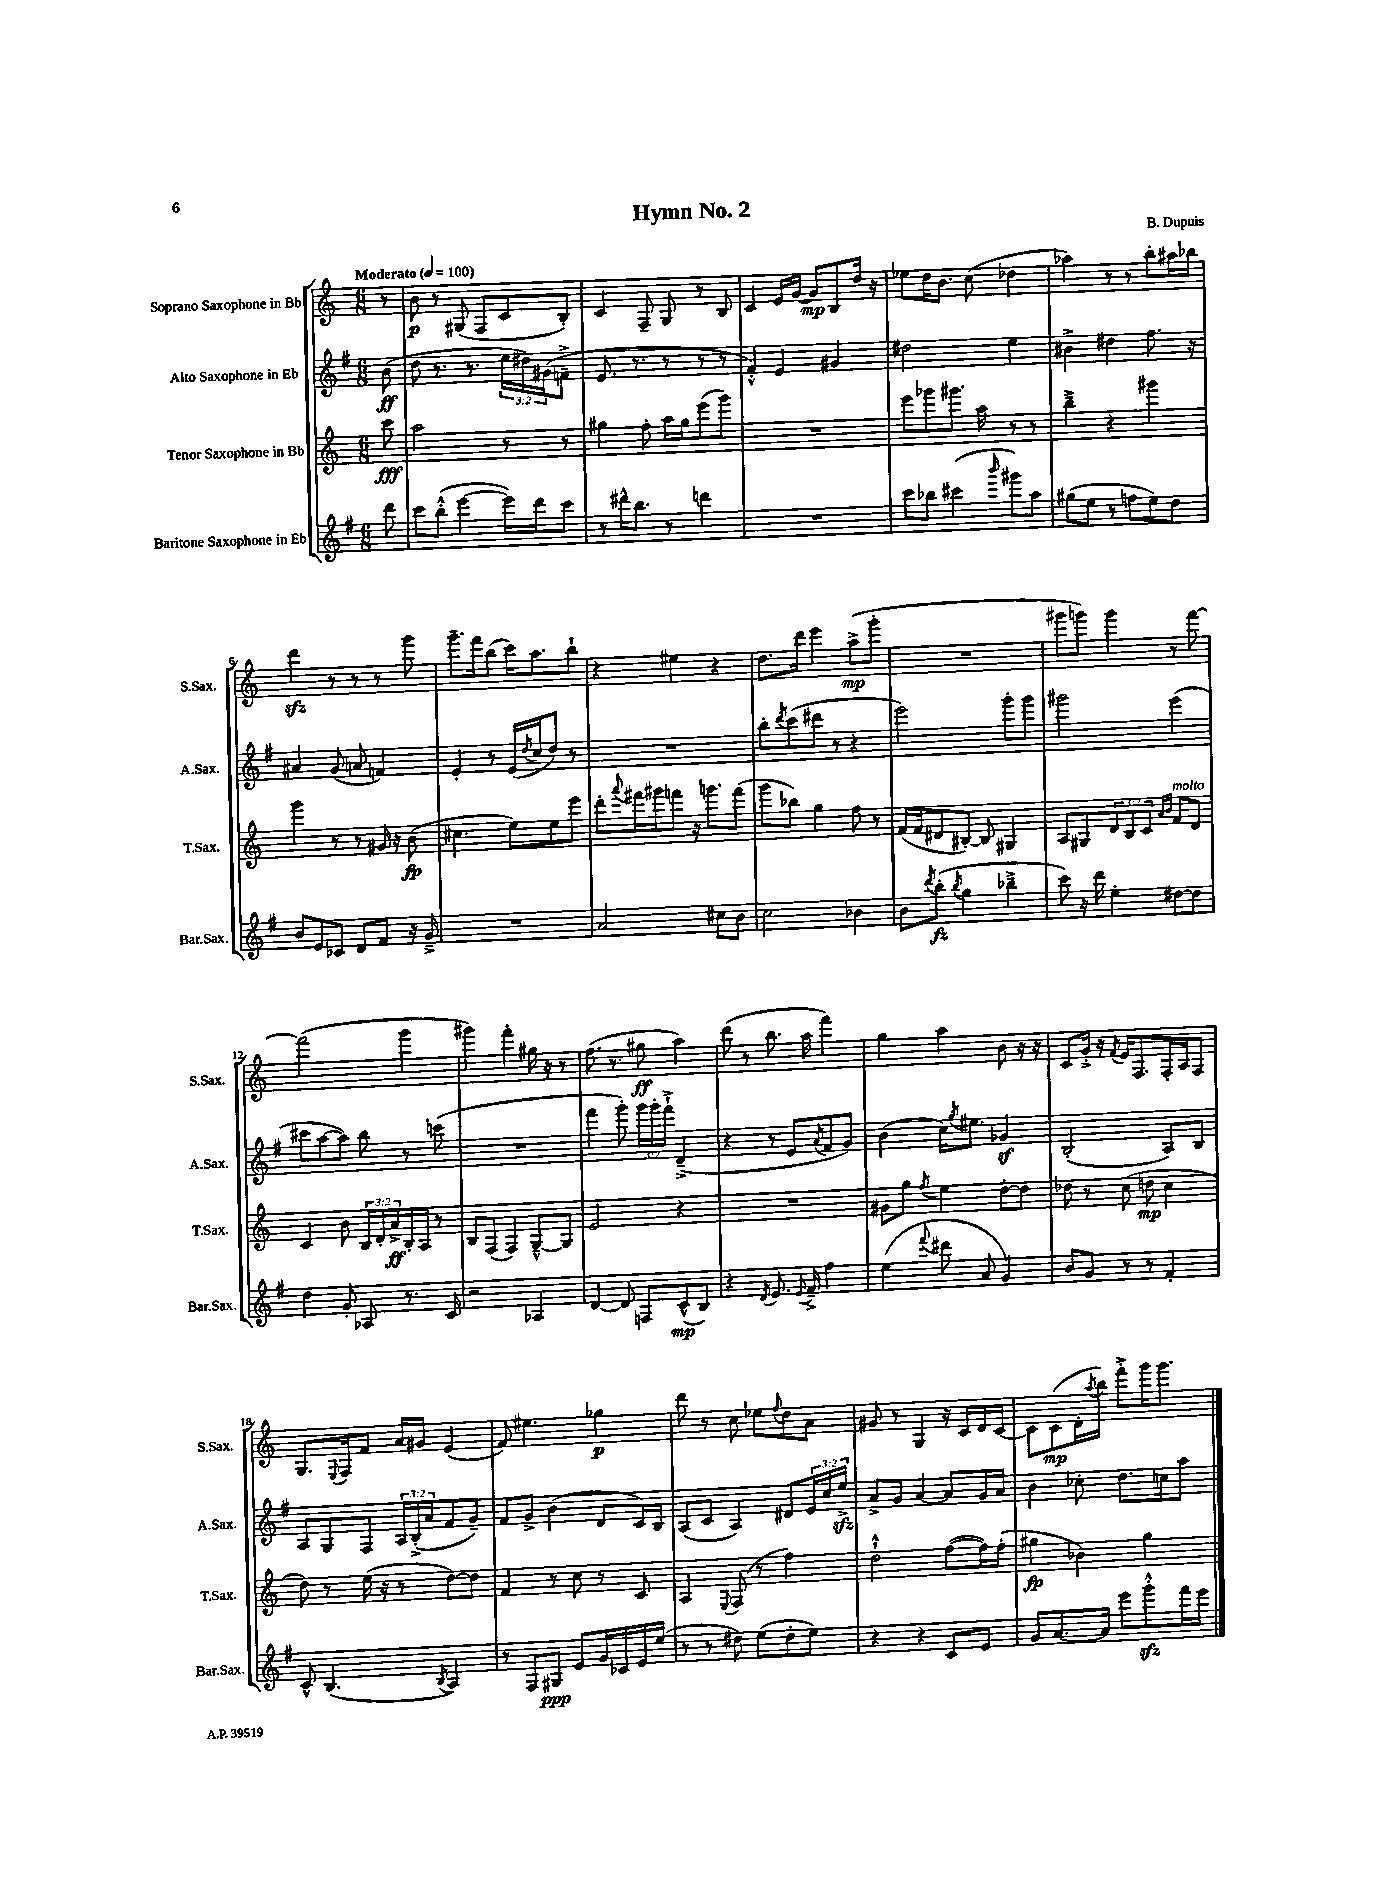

**kern	**kern	**kern	**kern
*staff4	*staff3	*staff2	*staff1
*clefG2	*clefG2	*clefG2	*clefG2
*k[f#]	*k[]	*k[f#]	*k[]
*M6/8	*M6/8	*M6/8	*M6/8
*MM100	*MM100	*MM100	*MM100
8ddd	8ccc	(8b	8r
=	=	=	=
8ccc	2aa	8dd	8b
(8bb'^^	.	8.r	8r
[4eee	.	.	(8G#
.	.	8.r	.
.	.	.	8F
16eee])	8r	24ee	8c
.	.	24dd#)	.
16ddd	.	.	.
.	.	(24g#	.
8ccc	8r	8f~^	8B')
=	=	=	=
8r	4gg#	8.e	4c
16ddd#^^	.	.	.
8.bb	.	8.r	.
.	8ff'	.	8F~
8r	16aa	8r	8G
.	16gg#	.	.
4ddd	(8eee	8r	8r
.	8ggg)	8r	8B
=	=	=	=
2.r	2.r	4f#'^^)	4c
.	.	4e	16e
.	.	.	[16g
.	.	.	8g]
.	.	4g#	8B
.	.	.	16dd
.	.	.	16r
=	=	=	=
8ccc	8eee	2dd#	8ee-
8bb-	8ggg-	.	16dd
.	.	.	8.b
(4ccc#	8.ggg#	.	.
.	.	.	(8cc
.	16aa	.	.
16qqbbb	.	.	.
8ggg#)	8r	4ee	4dd-
8aa	8r	.	.
=	=	=	=
(8gg#	4bb~^	4b#^	4aa-)
8ee	.	.	.
8r	4r	4dd#	8r
8ff	.	.	8r
8ee)	4ggg#	8.ff#	8bb'
8dd	.	.	16aa#
.	.	16r	16bb-
=	=	=	=
8b	4ggg	4a#	4ddd
8e	.	.	.
8c-	8r	(8g	8r
8d	8r	8a	8r
8f#	16g#	4f)	8r
.	16r	.	.
16r	(8b	.	8ggg
16g~^	.	.	.
=	=	=	=
2.r	4.cc#	4e'	8.ggg~
.	.	.	16fff
.	.	8r	(8bb
.	8ee)	(16e	16ccc)
.	.	8qdd	.
.	.	16cc	8.aa
.	8ee	8dd)	.
.	8eee	8r	8bb`
=	=	=	=
2a	8ddd'	2.r	4r
.	8qqaaa	.	.
.	16fff#	.	.
.	16ggg#	.	.
.	8fff	.	4ee#
.	16r	.	.
.	8.ggg	.	.
8cc#	.	.	4r
8b	(8fff	.	.
=	=	=	=
2cc	8ggg	8bb'	8.dd
.	.	8qddd	.
.	8bb-)	(8ccc	.
.	.	.	16ddd
.	4gg	8ddd#	4eee
.	.	8r	.
4b-	8ff	4r	(8aa^
.	8r	.	8ggg'
=	=	=	=
8b	(16f	2eee)	2.r
.	16f	.	.
8qddd	.	.	.
(8bb'	8d#	.	.
8qbb	.	.	.
4gg	[8B#')	.	.
.	8B#]	.	.
4bb-~^	4G#	8ggg'	.
.	.	8ggg	.
=	=	=	=
8ccc)	8A	2ggg#	8ggg#
16r	8G#	.	8ggg)
16ddd	.	.	.
4ee'	12d	.	4ggg
.	12B	.	.
.	12c	.	.
.	16qqa	.	.
.	16qqb	.	.
[8dd#	8f	(4eee	8r
8dd#]	8d	.	[8fff
=	=	=	=
4dd	4c	8ccc#	(2fff]
.	.	[8aa	.
8g'	8b	8aa])	.
8A-	24B	8bb	.
.	24d'	.	.
.	24a^	.	.
8.r	16B'	8r	4ggg
.	16A	.	.
.	8r	(8ccc	.
16c	.	.	.
=	=	=	=
2r	8B	2.r	4ggg#)
.	(8F	.	.
.	4F)	.	4fff'
4A-	[8G~^^	.	16gg#
.	.	.	16r
.	8G]	.	8r
=	=	=	=
[4d	2e	4fff#	(8.ff
.	.	.	8.r
8d]	.	8ggg')	.
8F	.	24ggg	8gg#
.	.	24ggg'	.
.	.	24fff#`^	.
(8c^^	4r	(4d~^	4aa)
8B)	.	.	.
=	=	=	=
4r	2.r	4r	(8ddd
.	.	.	8r
8qd	.	.	.
8.e	.	8r	8.bb
.	.	8e	.
8qqe	.	.	.
16f#~^	.	.	16aa
.	.	8qa	.
4ff#	.	8f#	4fff)
.	.	8g)	.
=	=	=	=
(4ee	8g#	(4b	4gg
.	8gg	.	.
8qqfff#	8qff	.	.
8ddd#	4ee	16cc)	4aa
.	.	8qgg	.
.	.	8.ee#	.
8a	.	.	.
4g)	[8dd'	4g-	8b
.	8dd]	.	16r
.	.	.	16r
=	=	=	=
8b	8dd-	(2B'	8c
8g	8r	.	16g'^
.	.	.	16r
.	.	.	8qf
8r	(8cc	.	16e
.	.	.	8.F
8r	8dd	.	.
4f#'	4cc	8A)	16F'
.	.	.	16A
.	.	8B	8F
=	=	=	=
8c^^	8dd)	8A	8.G
(4.B	8r	8G	.
.	.	.	8qqE
.	.	.	16F
.	(16ee	8F#	8f
.	16r	.	.
.	8r	24A	16a
.	.	(24B'^	.
.	.	.	16g#
.	.	24a	.
8qB	.	.	.
4A)	[8dd)	8f#	(4e
.	8dd]	8g~)	.
=	=	=	=
8r	4f	8f#	8f)
8F#	.	8g^	4.ee#
8G#	8r	(4b	.
8e	8cc	.	.
16g	8r	8d	4gg-
16c-	.	.	.
16e	8c	16c)	.
(16ee	.	16B	.
=	=	=	=
8r	4A	(8A	8ddd
8r	.	8c	8r
.	8qqE	.	.
8dd#)	(8F	4A)	8cc
(8ee	8r	.	8ee-
.	.	.	8qqff
8dd#'	4ff)	8d#	8dd
8ee)	.	24e	8a
.	.	24cc	.
.	.	24ee^	.
=	=	=	=
4r	2dd`^^	8a^	8g#
.	.	8g	8r
4r	.	[4a	4G
8c	([8ff	8a]	16r
.	.	.	16c
8e	16ff])	16g	16d
.	(16ff'	16a	[16c
=	=	=	=
8g	4gg#	4b	8c]
[8.a	.	.	(8c
.	4b-)	8cc-'	16d'
.	.	.	8qaa
16a]	.	.	16bb)
8eee	.	8.dd	8fff'^
8ggg'^^	4gg#	.	16ggg
.	.	16cc	8.ggg
16fff#	.	8aa	.
16eee	.	.	.
==	==	==	==
*-	*-	*-	*-
